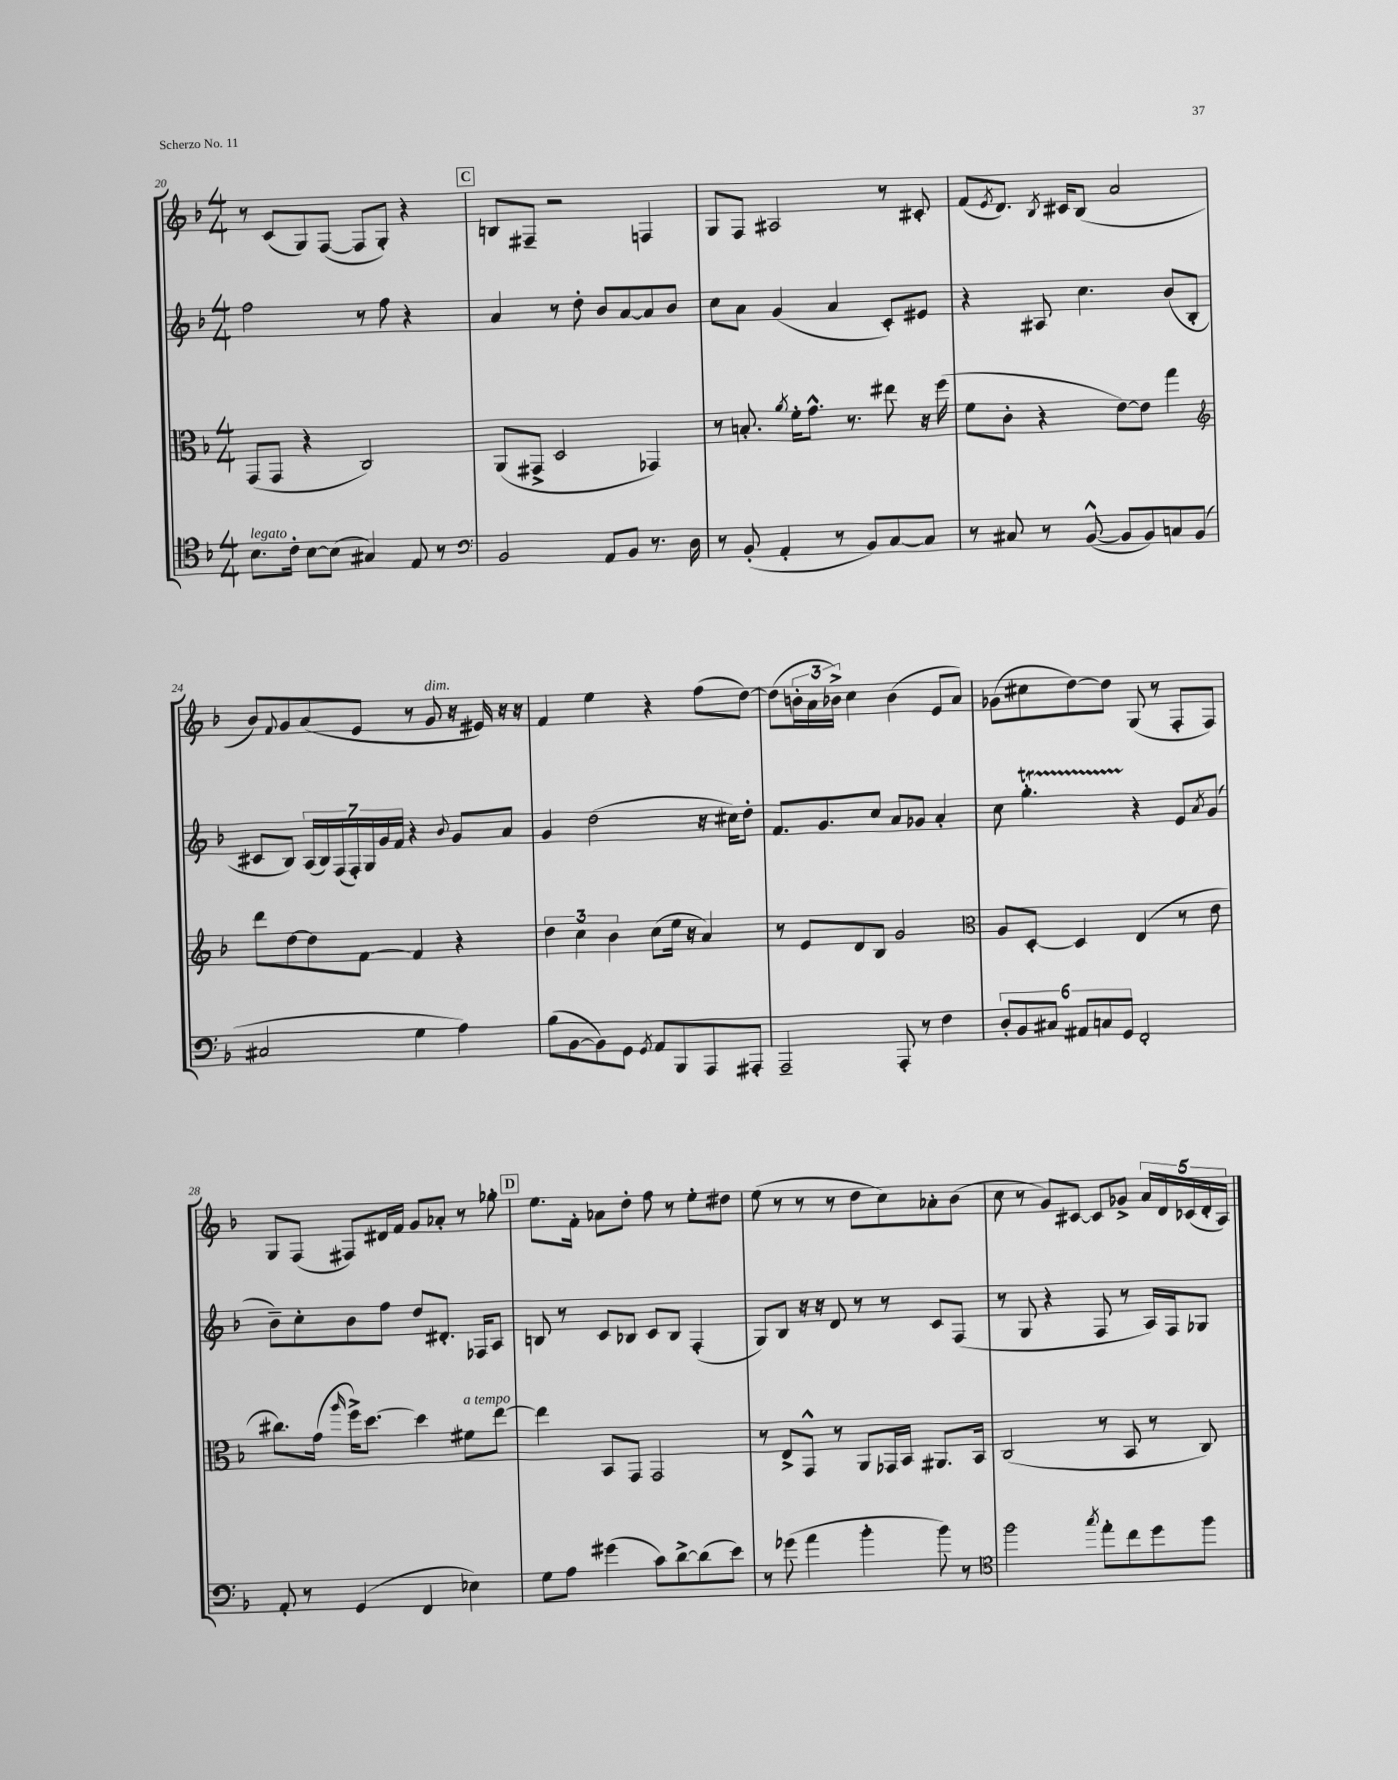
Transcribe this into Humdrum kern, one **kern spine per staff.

**kern	**kern	**kern	**kern
*part4	*part3	*part2	*part1
*staff4	*staff3	*staff2	*staff1
*clefC4	*clefC3	*clefG2	*clefG2
*k[b-]	*k[b-]	*k[b-]	*k[b-]
*M4/4	*M4/4	*M4/4	*M4/4
=20	=20	=20	=20
!LO:TX:a:i:t=legato	!	!	!
8.B-\L	(8GG/L	2ff\	8r
.	8GG/J	.	(8c/L
16c'\Jk	.	.	.
[8B-\L	4r	.	8G/)
(8B-\J]	.	.	([8F/J
4G#X/)	2C/)	8r	8F/L]
.	.	8ff\	8G'/J)
8E/	.	4r	4r
8r	.	.	.
!!LO:REH:place=s1:t=C
=21	=21	=21	=21
*clefF4	*	*	*
2BB-/	(8AA/L	4a/	8Bn/L
.	8GG#X^/J	.	8F#X~/J
.	2D/	8r	2r
.	.	8dd'\	.
8AA/L	.	8b-/L	.
8BB-/J	.	[8a/	.
8.r	4GG-X/)	8a/]	4Fn/
.	.	8b-/J	.
16D\	.	.	.
=22	=22	=22	=22
8r	8r	8cc\L	8G/L
(8BB-'/	8.Bn'/	8a\J	8F/J
4AA'/	.	(4g/	2A#X/
.	8qa/	.	.
.	16f'\KL	.	.
.	8.g^^\J	.	.
8r	.	4a/	.
.	8.r	.	.
8BB-/L)	.	.	.
[8C/	8ee#X\	8c'/L)	8r
8C/J]	16r	8e#X/J	8c#X'/
.	(16ff\	.	.
=23	=23	=23	=23
8r	8f\L	4r	(8f/L
.	.	.	8qe/
8C#X/	8c'\J	.	8.d/J)
8r	4r	8A#X/	.
.	.	.	8qB-/
.	.	.	16c#X/KL
([8BB-^^/	.	4.cc\	(8B-/J
8BB-/L]	[8e\L)	.	2a/
8BB-/)	8e\J]	.	.
8Cn/	4gg\	(8b-/L	.
(8BB-/J	.	8B-'/J	.
!!LO:LB:g=z
=24	=24	=24	=24
*	*clefG2	*	*
2C#X/	8ddd\L	8c#X/L	8b-/L)
.	.	.	8qqf/
.	[8dd\	8B-/J)	8g/
.	8dd\]	(28A/LL	(8a/
.	.	28B-/)	.
.	.	(28F/	.
.	.	28F'/)	.
.	[8f\J	.	8e/J
.	.	28G/	.
.	.	28g/	.
.	.	28f/JJ	.
4G\	4f/]	4r	8r
!	!	!	!LO:TX:a:i:t=dim.
.	.	.	8g/
.	.	8qqb-/	.
4A\)	4r	8g/L	16r
.	.	.	16e#X/)
.	.	8a/J	16r
.	.	.	16r
=25	=25	=25	=25
(8B-\L	6dd\	4g/	4f/
[8BB-\	.	.	.
.	6cc\	.	.
8BB-\])	.	(2dd\	4ee\
.	6b-\	.	.
8GG\J	.	.	.
8qGG/	.	.	.
8AA/L	(8cc\L	.	4r
8BBB-/	16ee\Jk	.	.
.	16r	.	.
8AAA/	4a/)	16r	(8ff\L
.	.	16cc#X\KL)	.
8AAA#X'/J	.	8dd'\J	[8dd\J)
=26	=26	=26	=26
2AAA~/	8r	8.f/L	(8dd\L]
.	8e/L	.	24bn'\L
.	.	.	24a\
.	.	8.g/	.
.	.	.	24b-X^\JJ)
.	8d/	.	4cc\
.	8B-/J	8cc/J	.
8AAA'/	2g/	8a/L	(4b-\
8r	.	8g-X/J	.
4F\	.	4a'/	8e/L
.	.	.	8a/J)
=27	=27	=27	=27
*	*clefC3	*	*
12D'/L	8A/L	8cc\	(8g-X\L
12BB-/	.	.	.
.	[8D'/J	4.ggT'\	8cc#X\
12C#X/J	.	.	.
12AA#X/L	4D/]	.	[8dd\)
12Cn/	.	.	.
.	.	.	8dd\J]
12GG/J	.	.	.
2FF'/	(4E/	4r	(8G/
.	.	.	8r
.	8r	8e/L	8F'/L
.	.	8qa/	.
.	8e\	(8g/J	8F/J)
!!LO:LB:g=z
=28	=28	=28	=28
8AA'/	8.cc#X\L)	8b-~\L)	8G/L
8r	.	8cc'\	(8F/J
.	(16g\Jk	.	.
.	16qqaa/	.	.
(4GG/	16ff^\KL)	8b-\	8F#X/L)
.	[8.dd\J	.	.
.	.	8ff\J	16d#X/L
.	.	.	16f/JJ
4FF/	4dd\]	8dd/L	8g/L
.	.	8.d#X'/J	8a-X'/J
!	!LO:TX:a:i:t=a tempo	!	!
4E-X\)	8f#X\L	.	8r
.	.	16F-X/KL	.
.	[8ee\J	8A/J	8gg-X'\
!!LO:REH:place=s1:t=D
=29	=29	=29	=29
8G\L	4ee\]	8Bn/	8.ee\L
8A\J	.	8r	.
.	.	.	16f'\Jk
(4g#X\	8BB-/L	8c/L	8a-X\L
.	8GG/J	8B-X/J	8dd'\J
8c\L)	2GG/	8c/L	8ff\
[8d^\	.	8B-/J	8r
(8d\]	.	(4F'/	8ee'\L
8e\J)	.	.	8dd#X\J
=30	=30	=30	=30
8r	8r	8G/L)	(8ee\
(8g-X\	8E^/L	8B-/J	8r
4a\	8GG^^/J	16r	8r
.	.	16r	.
.	8r	8d/	8r
4b-'\	8AA/L	8r	8dd\L
.	16GG-X/L	8r	8cc\)
.	16BB-/JJ	.	.
8b-\)	8.AA#X/L	8c/L	8a-X'\
8r	.	(8F/J	(8b-\J
.	16BB-/Jk	.	.
=31	=31	=31	=31
*clefC4	*	*	*
2ff\	(2C/	8r	8cc\
.	.	8G/	8r
.	.	4r	8g/L)
.	.	.	[8c#X/J
8qgg/	.	.	.
8ee'\L	8r	8F/	8c#/L]
8cc\	8BB-/	8r	8g-X^/J
8dd\	8r	16A/LL)	20a/LL
.	.	.	20d/
.	.	16F/J	.
.	.	.	(20c-X/
8ff\J	8C/)	8G-X/J	.
.	.	.	20d'/
.	.	.	20A/JJ)
==	==	==	==
*-	*-	*-	*-
